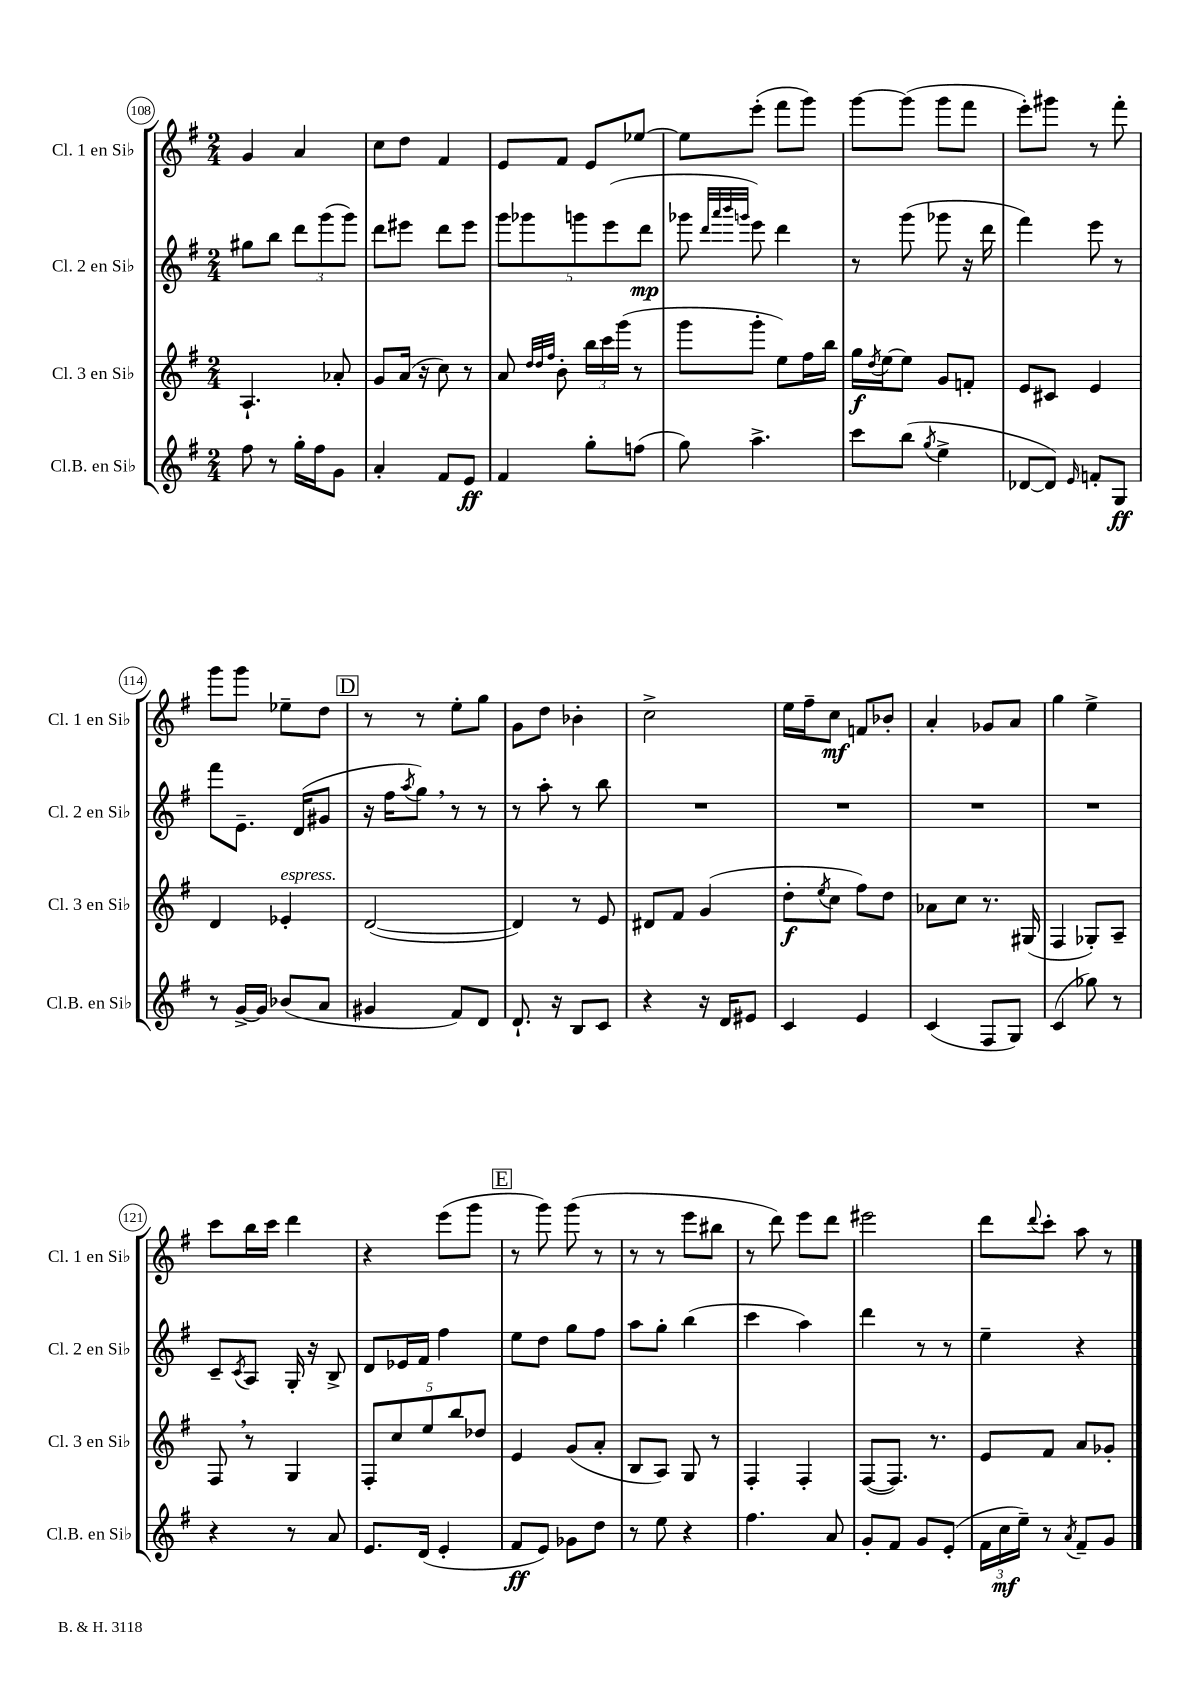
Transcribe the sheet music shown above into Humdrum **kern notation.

**kern	**dynam	**kern	**dynam	**kern	**dynam	**kern	**dynam
*part4	*part4	*part3	*part3	*part2	*part2	*part1	*part1
*staff4	*staff4	*staff3	*staff3	*staff2	*staff2	*staff1	*staff1
*I"Cl.B. en Si♭	*	*I"Cl. 3 en Si♭	*	*I"Cl. 2 en Si♭	*	*I"Cl. 1 en Si♭	*
*I'Cl.B. en Si♭	*	*I'Cl. 3 en Si♭	*	*I'Cl. 2 en Si♭	*	*I'Cl. 1 en Si♭	*
*clefG2	*	*clefG2	*	*clefG2	*	*clefG2	*
*k[f#]	*	*k[f#]	*	*k[f#]	*	*k[f#]	*
*M2/4	*	*M2/4	*	*M2/4	*	*M2/4	*
=108	=108	=108	=108	=108	=108	=108	=108
8ff#\	.	4.A`/	.	8gg#X\L	.	4g/	.
8r	.	.	.	8bb\J	.	.	.
16gg'\LL	.	.	.	12ddd\L	.	4a/	.
16ff#\J	.	.	.	.	.	.	.
.	.	.	.	(12ggg\	.	.	.
8g\J	.	8a-X'/	.	.	.	.	.
.	.	.	.	12ggg\J)	.	.	.
=109	=109	=109	=109	=109	=109	=109	=109
4a'/	.	8g/L	.	8ddd\L	.	8cc\L	.
.	.	(16a/Jk	.	8eee#X\J	.	8dd\J	.
.	.	16r	.	.	.	.	.
8f#/L	.	8cc\)	.	8ddd\L	.	4f#/	.
8e/J	ff	8r	.	8eee#\J	.	.	.
=110	=110	=110	=110	=110	=110	=110	=110
4f#/	.	8a/	.	10ggg\L	.	8e/L	.
.	.	.	.	10ggg-X\	.	.	.
.	.	32qqdd/LLL	.	.	.	.	.
.	.	32qqdd/	.	.	.	.	.
.	.	32qqff#/JJJ	.	.	.	.	.
.	.	8b'\	.	.	.	8f#/J	.
.	.	.	.	10gggn\	.	.	.
8gg'\L	.	24bb\LL	.	.	.	8e/L	.
.	.	24ccc\	.	.	.	.	.
.	.	.	.	(10eee\	.	.	.
.	.	(24ggg\JJ	.	.	.	.	.
(8ffn\J	.	8r	.	.	.	[8ee-X/J	.
.	.	.	.	10ddd\J	mp	.	.
=111	=111	=111	=111	=111	=111	=111	=111
8gg\)	.	8ggg\L	.	8ggg-X\	.	8ee-\L]	.
.	.	.	.	32qqddd/LLL	.	.	.
.	.	.	.	32qqaaa/	.	.	.
.	.	.	.	32qqbbb/	.	.	.
.	.	.	.	32qqgggn/JJJ	.	.	.
4.aa^\	.	8ggg'\J	.	8eee\)	.	(8eee'\J	.
.	.	8ee\L)	.	4ddd\	.	8fff#\L	.
.	.	16ff#\L	.	.	.	8ggg\J)	.
.	.	16bb\JJ	.	.	.	.	.
=112	=112	=112	=112	=112	=112	=112	=112
8ccc\L	.	16gg\LL	f	8r	.	[8ggg\L	.
.	.	8qdd/	.	.	.	.	.
.	.	[16ee\J	.	.	.	.	.
(8bb\J	.	8ee\J]	.	(8ggg\	.	(8ggg\J]	.
8qgg/	.	.	.	.	.	.	.
4ee^\	.	8g/L	.	8ggg-X\	.	8ggg\L	.
.	.	8fn'/J	.	16r	.	8fff#\J	.
.	.	.	.	16ddd\	.	.	.
=113	=113	=113	=113	=113	=113	=113	=113
[8d-X/L	.	8e/L	.	4fff#\)	.	8eee'\L)	.
8d-/J])	.	8c#X/J	.	.	.	8ggg#X\J	.
16qqe/	.	.	.	.	.	.	.
8fn'/L	.	4e/	.	8eee\	.	8r	.
8G/J	ff	.	.	8r	.	8fff#'\	.
!!LO:LB:g=z
=114	=114	=114	=114	=114	=114	=114	=114
8r	.	4d/	.	8fff#\L	.	8ggg\L	.
[16g^/LL	.	.	.	8.e~\J	.	8ggg\J	.
16g/JJ]	.	.	.	.	.	.	.
!	!	!LO:TX:a:i:t=espress.	!	!	!	!	!
(8b-X/L	.	4e-X'/	.	.	.	8ee-X~\L	.
.	.	.	.	(16d/KL	.	.	.
8a/J	.	.	.	8g#X/J	.	8dd\J	.
!!LO:REH:place=s1:t=D
=115	=115	=115	=115	=115	=115	=115	=115
4g#X/	.	([2d/	.	16r	.	8r	.
.	.	.	.	16ff#\KL	.	.	.
.	.	.	.	8qaa/	.	.	.
.	.	.	.	8gg,\J)	.	8r	.
8f#/L)	.	.	.	8r	.	8ee'\L	.
8d/J	.	.	.	8r	.	8gg\J	.
=116	=116	=116	=116	=116	=116	=116	=116
8.d`/	.	4d/])	.	8r	.	8g\L	.
.	.	.	.	8aa'\	.	8dd\J	.
16r	.	.	.	.	.	.	.
8B/L	.	8r	.	8r	.	4b-X'\	.
8c/J	.	8e/	.	8bb\	.	.	.
=117	=117	=117	=117	=117	=117	=117	=117
4r	.	8d#X/L	.	2r	.	2cc^\	.
.	.	8f#/J	.	.	.	.	.
16r	.	(4g/	.	.	.	.	.
16d/KL	.	.	.	.	.	.	.
8e#X/J	.	.	.	.	.	.	.
=118	=118	=118	=118	=118	=118	=118	=118
4c/	.	8dd'\L	f	2r	.	16ee\LL	.
.	.	.	.	.	.	16ff#~\J	.
.	.	8qee/	.	.	.	.	.
.	.	8cc\J	.	.	.	8cc\J	mf
4e/	.	8ff#\L)	.	.	.	8fn/L	.
.	.	8dd\J	.	.	.	8b-X'/J	.
=119	=119	=119	=119	=119	=119	=119	=119
(4c/	.	8a-X\L	.	2r	.	4a'/	.
.	.	8cc\J	.	.	.	.	.
8F#/L	.	8.r	.	.	.	8g-X/L	.
8G/J)	.	.	.	.	.	8a/J	.
.	.	(16G#X/	.	.	.	.	.
=120	=120	=120	=120	=120	=120	=120	=120
(4c/	.	4F#/	.	2r	.	4gg\	.
8gg-X\)	.	8G-X'/L)	.	.	.	4ee^\	.
8r	.	8A~/J	.	.	.	.	.
!!LO:LB:g=z
=121	=121	=121	=121	=121	=121	=121	=121
4r	.	8F#,/	.	8c~/L	.	8ccc\L	.
.	.	.	.	8qc/	.	.	.
.	.	8r	.	8A/J	.	16bb\L	.
.	.	.	.	.	.	16ccc\JJ	.
8r	.	4G/	.	16G'/	.	4ddd\	.
.	.	.	.	16r	.	.	.
8a/	.	.	.	8B^/	.	.	.
=122	=122	=122	=122	=122	=122	=122	=122
8.e/L	.	10F#'/L	.	8d/L	.	4r	.
.	.	10cc/	.	.	.	.	.
.	.	.	.	16e-X/L	.	.	.
(16d/Jk	.	.	.	16f#/JJ	.	.	.
.	.	10ee/	.	.	.	.	.
4e'/	.	.	.	4ff#\	.	(8eee\L	.
.	.	10bb/	.	.	.	.	.
.	.	.	.	.	.	8ggg\J	.
.	.	10dd-X/J	.	.	.	.	.
!!LO:REH:place=s1:t=E
=123	=123	=123	=123	=123	=123	=123	=123
8f#/L	ff	4e/	.	8ee\L	.	8r	.
8e/J)	.	.	.	8dd\J	.	8ggg\)	.
8g-X\L	.	(8g/L	.	8gg\L	.	(8ggg\	.
8dd\J	.	8a'/J	.	8ff#\J	.	8r	.
=124	=124	=124	=124	=124	=124	=124	=124
8r	.	8B/L	.	8aa\L	.	8r	.
8ee\	.	8A/J)	.	8gg'\J	.	8r	.
4r	.	8G/	.	(4bb\	.	8eee\L	.
.	.	8r	.	.	.	8bb#X\J	.
=125	=125	=125	=125	=125	=125	=125	=125
4.ff#\	.	4F#'/	.	4ccc\	.	8r	.
.	.	.	.	.	.	8ddd\)	.
.	.	4F#'/	.	4aa\)	.	8eee\L	.
8a/	.	.	.	.	.	8ddd\J	.
=126	=126	=126	=126	=126	=126	=126	=126
8g'/L	.	([8F#/L	.	4ddd\	.	2eee#X\	.
8f#/J	.	8.F#/J])	.	.	.	.	.
8g/L	.	.	.	8r	.	.	.
.	.	8.r	.	.	.	.	.
(8e'/J	.	.	.	8r	.	.	.
=127	=127	=127	=127	=127	=127	=127	=127
24f#\LL	.	8e/L	.	4ee~\	.	8ddd\L	.
24cc\	mf	.	.	.	.	.	.
24ee~\JJ)	.	.	.	.	.	.	.
.	.	.	.	.	.	8qqddd/	.
8r	.	8f#/J	.	.	.	8ccc'\J	.
8qa/	.	.	.	.	.	.	.
8f#~/L	.	8a/L	.	4r	.	8aa\	.
8g/J	.	8g-X'/J	.	.	.	8r	.
==	==	==	==	==	==	==	==
*-	*-	*-	*-	*-	*-	*-	*-
